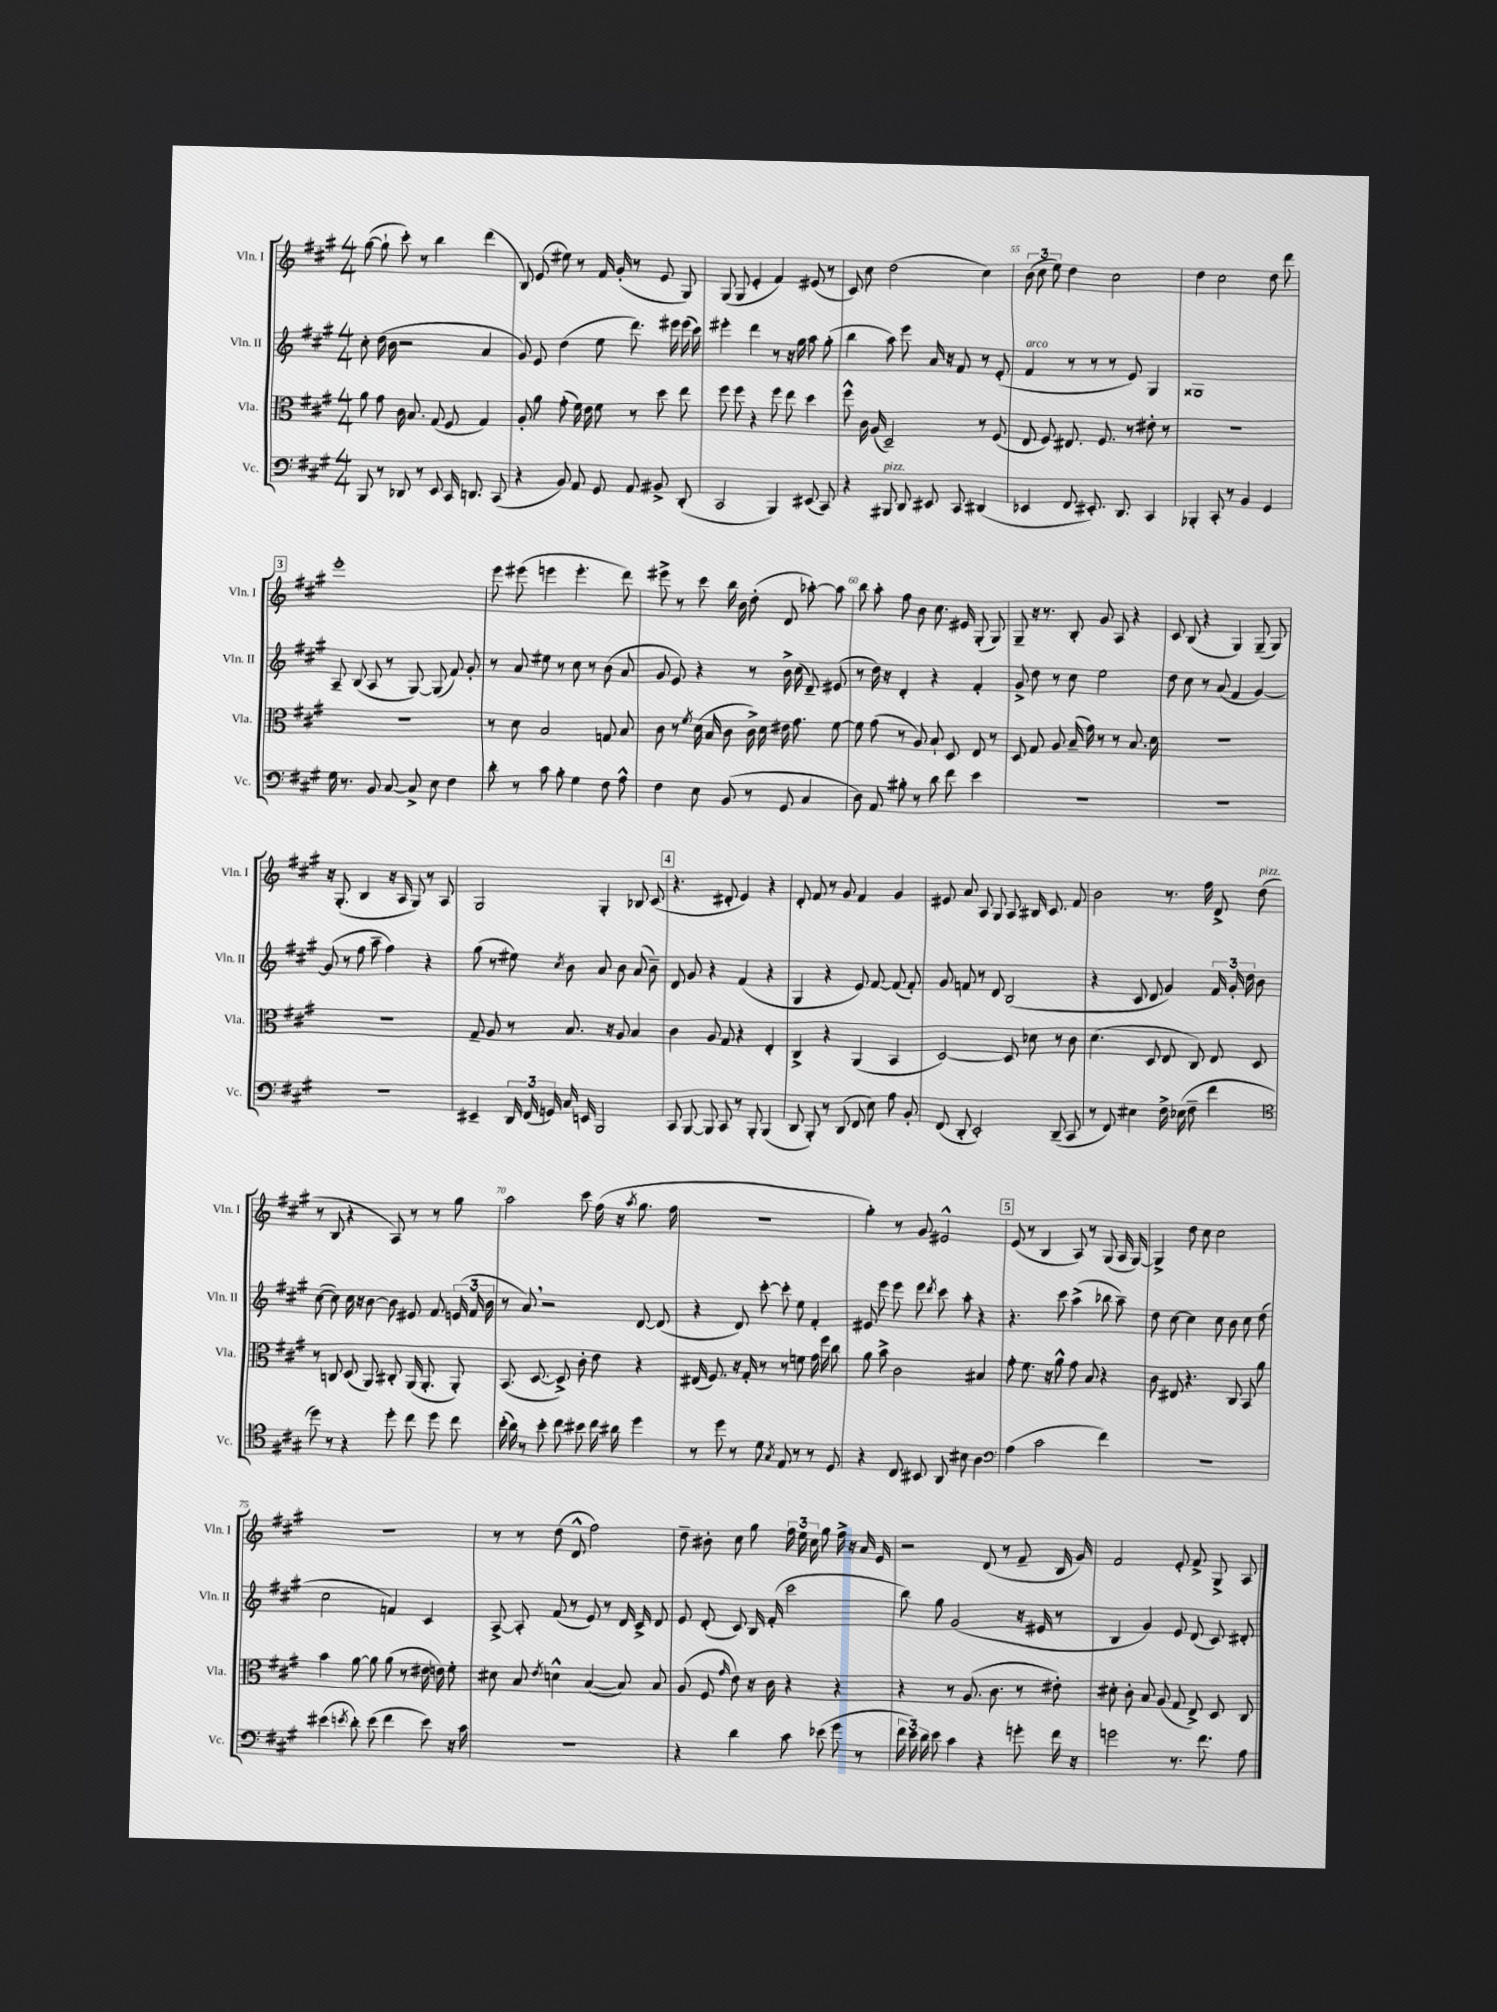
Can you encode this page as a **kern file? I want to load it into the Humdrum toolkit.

**kern	**kern	**kern	**kern
*staff4	*staff3	*staff2	*staff1
*clefF4	*clefC3	*clefG2	*clefG2
*k[f#c#g#]	*k[f#c#g#]	*k[f#c#g#]	*k[f#c#g#]
*M4/4	*M4/4	*M4/4	*M4/4
8BBB/	8a\	8cc#'\	([8gg#\
8r	8g#\	(16dd\	8gg#`\]
.	.	16b\	.
8DD-/	16c#\	2r	8ccc#'\)
.	8.B/	.	.
8r	.	.	8r
8EE/	(8G#/	.	4bb\
16CC#/	8F#/	.	.
8.DD/	.	.	.
.	4G#/)	4a/	(4ddd\
(8CC#/	.	.	.
=	=	=	=
4r	8A'/	8g#/)	8B/)
.	8a\	8e/	(8e/
8BB/)	(8g#'\	(4dd\	8ee#\)
8AA/	16f#\)	.	8r
.	16e\	.	.
8GG#/	8f#\	8ee\	16f#/
.	.	.	(16g#'/
8AA/	8r	8.ddd\)	8r
8BB#^/	8dd\	.	8e/
.	.	16eee#\	.
(8DD'/	8ee\	(16eee#\	8G#/)
.	.	16ccc#\)	.
=	=	=	=
2CC#/	8ff#\	4eee#'\	(8G#/
.	8ff#\	.	8G#/
.	4r	4ddd\	4e'/
4BBB/)	8ff#\	8r	4f#/)
.	8ee\	16r	.
.	.	16gg#\	.
(8EE#/	4dd\	8aa\	(8e#/
8CC#/)	.	(8gg#'\	8r
=	=	=	=
4r	8ff#^^\	4bb\	8c#/)
.	16c#\	.	8cc#\
.	(16A/	.	.
8BBB#/	2D~/)	8aa\)	(2dd\
8DD/	.	8eee\	.
8EE#/	.	16a/	.
.	.	16r	.
8CC#/	.	8f#/	.
(4DD#/	8r	8r	4cc#\)
.	(8F#/	(8e'/	.
=	=	=	=
4EE-/	8E/	4f#/	(12b\
.	.	.	12cc#\
.	8F#/)	.	.
.	.	.	12ee\)
8FF#/	8.E#/	8r	4dd\
8.EE#'/)	.	8r	.
.	8.F#/	.	.
.	.	8r	2cc#\
8.DD/	.	.	.
.	8r	8e/)	.
4CC#/	8e#'\	4G#/	.
.	8r	.	.
=	=	=	=
4BBB-'/	1r	1G##	4dd\
8CC#'/	.	.	2cc#\
8r	.	.	.
4BB/	.	.	.
4GG#/	.	.	8dd\
.	.	.	8ddd\
=	=	=	=
16G#\	1r	8A~/	1eee'
8.r	.	.	.
.	.	(8B/	.
8BB/	.	8A/	.
[8C#/	.	8r	.
8C#^/]	.	[8G#/)	.
8E\	.	(8G#/]	.
4F#\	.	8f#/)	.
.	.	8g#'/	.
=	=	=	=
8d'\	8r	8r	8eee\
8r	8d\	8a/	(8eee#\
8c#\	2B/	8ee#\	4eee\
8B'\	.	8r	.
4G#\	.	8cc#\	4.eee'\
.	.	8r	.
8F#\	8G/	(8b\	.
8A^^\	8B/	8a/	8ddd\)
=	=	=	=
4F#\	8c#\	8g#/	8eee#^\
.	8r	8e/)	8r
.	8qf#/	.	.
8E\	(16d\	4r	8ccc#\
.	16B/	.	.
(8BB/	8c#\	.	16bb\
.	.	.	16b\
8r	16c#^\)	8r	(8dd'\
.	16d\	.	.
8GG#/	16e#\	16b^\	8d/
.	8.g#\	(16cc#\	.
4C#/	.	8d~/)	[8aa-'\)
.	[8f#\	(8e#/	8aa-\]
=	=	=	=
8D\)	8f#\]	8r	8bb\
8AA/	(8g#\	16dd\)	8aa'\
.	.	16r	.
8B#'\	8r	4d'/	8ff#\
8r	8A/)	.	8b\
8d\	8B`/	4r	8.cc#\
8f#\	8D/	.	.
.	.	.	16e#/
4e\	8E/	4f#'/	(8G#'/
.	8r	.	8G#/)
=	=	=	=
1r	8D/	8g#^/	8G#~/
.	8G#/	8dd\	16r
.	.	.	8.r
.	8A/	8r	.
.	(16B~/	8cc#\	8B'/
.	16g#\)	.	.
.	8r	2ee\	8g#/
.	8r	.	8A/
.	8.B/	.	4r
.	16d\	.	.
=	=	=	=
1r	1r	8dd\	8c#/
.	.	8cc#\	(8B/
.	.	8r	4r
.	.	(8a/	.
.	.	4f#/	4G#/)
.	.	[4g#/)	(8G#~/
.	.	.	8G#/)
=	=	=	=
1r	1r	(8g#/]	16r
.	.	.	(8.G#'/
.	.	8r	.
.	.	8ff#\	4B/
.	.	8aa~\	.
.	.	4ff#\)	16r
.	.	.	16A/
.	.	.	8G#/)
.	.	4r	8r
.	.	.	8A/
=	=	=	=
4EE#~/	8G#~/	(8gg#\	2G#/
.	8A/	8r	.
24DD/	8r	8ee#\)	.
(24FF#/	.	.	.
24GG/)	.	.	.
.	.	8qcc#/	.
16C#/	8.B/	8b\	.
16EE/	.	.	.
2BBB/	.	8a/	4G#'/
.	16r	.	.
.	8A/	8b\	.
.	4B/	(8a/	8B-/
.	.	8b~\)	(8c#/
=	=	=	=
8CC#/	4c#\	8d/	4.r
[8BBB/	.	8g#/	.
8BBB/]	8A/	4r	.
8CC#/	8G#/	.	8d#'/
8r	4r	(4f#/	4e/)
8BBB'/	.	.	.
(4BBB/	4E'/	4r	4r
=	=	=	=
8DD/	4C#^/	4G#/	8d'/
8BBB'/)	.	.	8f#/
8r	4r	4r	8r
(8DD/	.	.	8g#/
8FF#/	(4AA/	8e/)	4f#/
8E\)	.	[8f#/	.
8A\	4BB/	(8f#/]	4g#/
8BB'/	.	8f#'/)	.
=	=	=	=
(8FF#/	[2D/)	8g#/	8e#/
8DD'/	.	8f/	8a/
2EE'/)	.	8r	8A/
.	.	8d/	8G#/
.	8D/]	(2B/	8A/
.	8d-\	.	16B#/
.	.	.	8.c#/
(8DD~/	8r	.	.
8CC#/	8c#\	.	8f#/
=	=	=	=
8r	(4.d\	4r	2b\
8FF#/)	.	.	.
4E#\	.	8c#/	.
.	8D/	8d/	.
16F#^\	8E/	4g#/)	8.r
(16E-\	.	.	.
8F#~\	8C#/)	.	.
.	.	.	16ff#\
4f#\	8E/	24f#/	8d^/
.	.	24g#'/	.
.	.	24dd\	.
.	8D/	8b\	(8dd\
=	=	=	=
*clefC4	*	*	*
8dd\)	8r	([8cc#\	8r
8r	8C/	8cc#\])	8B/
4r	(8D/	16cc#\	4r
.	.	16r	.
.	8AA/)	[8b\	.
8dd'\	8C#'/	8b\]	8A/)
8cc#\	(16AA/	8e#/	8r
.	8.AA'/	.	.
8dd\	.	8f#/	8r
8cc#\	8AA'/)	(24e/	8gg#\
.	.	24f#/	.
.	.	24b\	.
=	=	=	=
(16b'\	(8.BB/	8r	2aa\
16a\)	.	.	.
8r	.	8a/)	.
.	[8.D/	.	.
8b'\	.	2r	.
8cc#\	8D^/])	.	.
8b#\	8c#'\	.	8ccc#\
16cc#\	8e\	.	(16ff#\
16a#\	.	.	16r
.	.	.	8qaa/
4dd\	4r	[8d/	8.gg#\
.	.	(8d/]	.
.	.	.	16ff#\
=	=	=	=
8r	(16E#/	4r	1r
.	8.F#/)	.	.
8dd\	.	.	.
8r	16r	8d/)	.
.	16G#'/	.	.
8d\	8r	[8ccc#'\	.
8qG#/	.	.	.
8E/	8r	8ccc#'\]	.
8r	8f\	8ee\	.
8r	16g#\	4f#'/	.
.	16ff#\	.	.
8D/	8cc#\	.	.
=	=	=	=
4r	8a\	8e#/	4gg#'\)
.	8b^\	8eee\	.
8C#/	2c#\	8eee\	8r
8BB#/	.	8eee\	8g#/
.	.	8qddd/	.
8AA/	.	8ccc#\	2e#^^/
8B#\	.	8aa'\	.
4A\	4B#/	4r	.
=	=	=	=
*clefF4	*	*	*
(4A\	8g#'\	4.r	(8e/
.	8.f#\	.	8r
2c#\	.	.	4B/
.	16r	.	.
.	8a^^\	8ccc#\	.
.	8g#\	(4aa^\	8A/)
.	8B/	.	8r
4f#\)	4r	8bb-\	(8G#/
.	.	8aa~\)	16A/
.	.	.	[16G#/)
=	=	=	=
1r	8c#\	8dd\	4G#^/]
.	8E#/	[8cc#\	.
.	4.r	4cc#\]	8dd\
.	.	.	8cc#\
.	.	8cc#\	2cc#\
.	8C#/	8b\	.
.	8BB/	8cc#\	.
.	8a\	(8dd\	.
=	=	=	=
(4e#\	4b\	2cc#\	1r
8qe/	.	.	.
8d'\)	[8a\	.	.
(8e\	8a\]	.	.
4f#\	(8a\	4f/)	.
.	8r	.	.
8e\)	16e#\	4c#/	.
.	16e\)	.	.
16r	8f#'\	.	.
16c#\	.	.	.
=	=	=	=
1r	8d#\	[8A^/	8r
.	8B/	8A'/]	8r
.	8qe/	.	.
.	4d^^\	(8f#/	(8dd\
.	.	8r	8d^^/
.	([4B/	8e/)	2ff#\)
.	.	8r	.
.	8B/])	16d/	.
.	.	16c#^/	.
.	8B/	8d/	.
=	=	=	=
4r	(8A/	8e/	8dd~\
.	8F#/	(8d'/	8b#'\
.	16qqg#/	.	.
4d\	8e\)	8c#/)	8cc#\
.	16r	16B/	8gg#\
.	16c#\	(16f#'/	.
8c#\	4r	2ccc#\	24ff#\
.	.	.	24ee\
.	.	.	24cc#\
(8e-\	.	.	8gg#\
8g#\	4r	.	16ff#^\
.	.	.	16r
8r	.	.	16a/
.	.	.	16e/
=	=	=	=
24f#\	4r	8bb\)	2r
24e\)	.	.	.
24d\	.	.	.
8e\	.	8gg#\	.
4c#\	8r	(2g#/	.
.	(8.A/	.	.
4r	.	.	(8d/
.	8.c#\	.	.
.	.	.	8r
8g'\	8r	16r	8f#~/
.	.	16e#/	.
16f#\	8e#'\)	8r	16B/
16r	.	.	16g#/)
=	=	=	=
2g\	8d#'\	4B/	2f#/
.	8c#'\	.	.
.	8B/	4g#/)	.
.	(8A/	.	.
8.r	8G#/	8e/	8e'/
.	8E^/)	(8d/	8f#^/
8.f#\	.	.	.
.	8D/	8c#/)	8G#^/
8A\	8C#/	8d#'/	8A/
==	==	==	==
*-	*-	*-	*-
